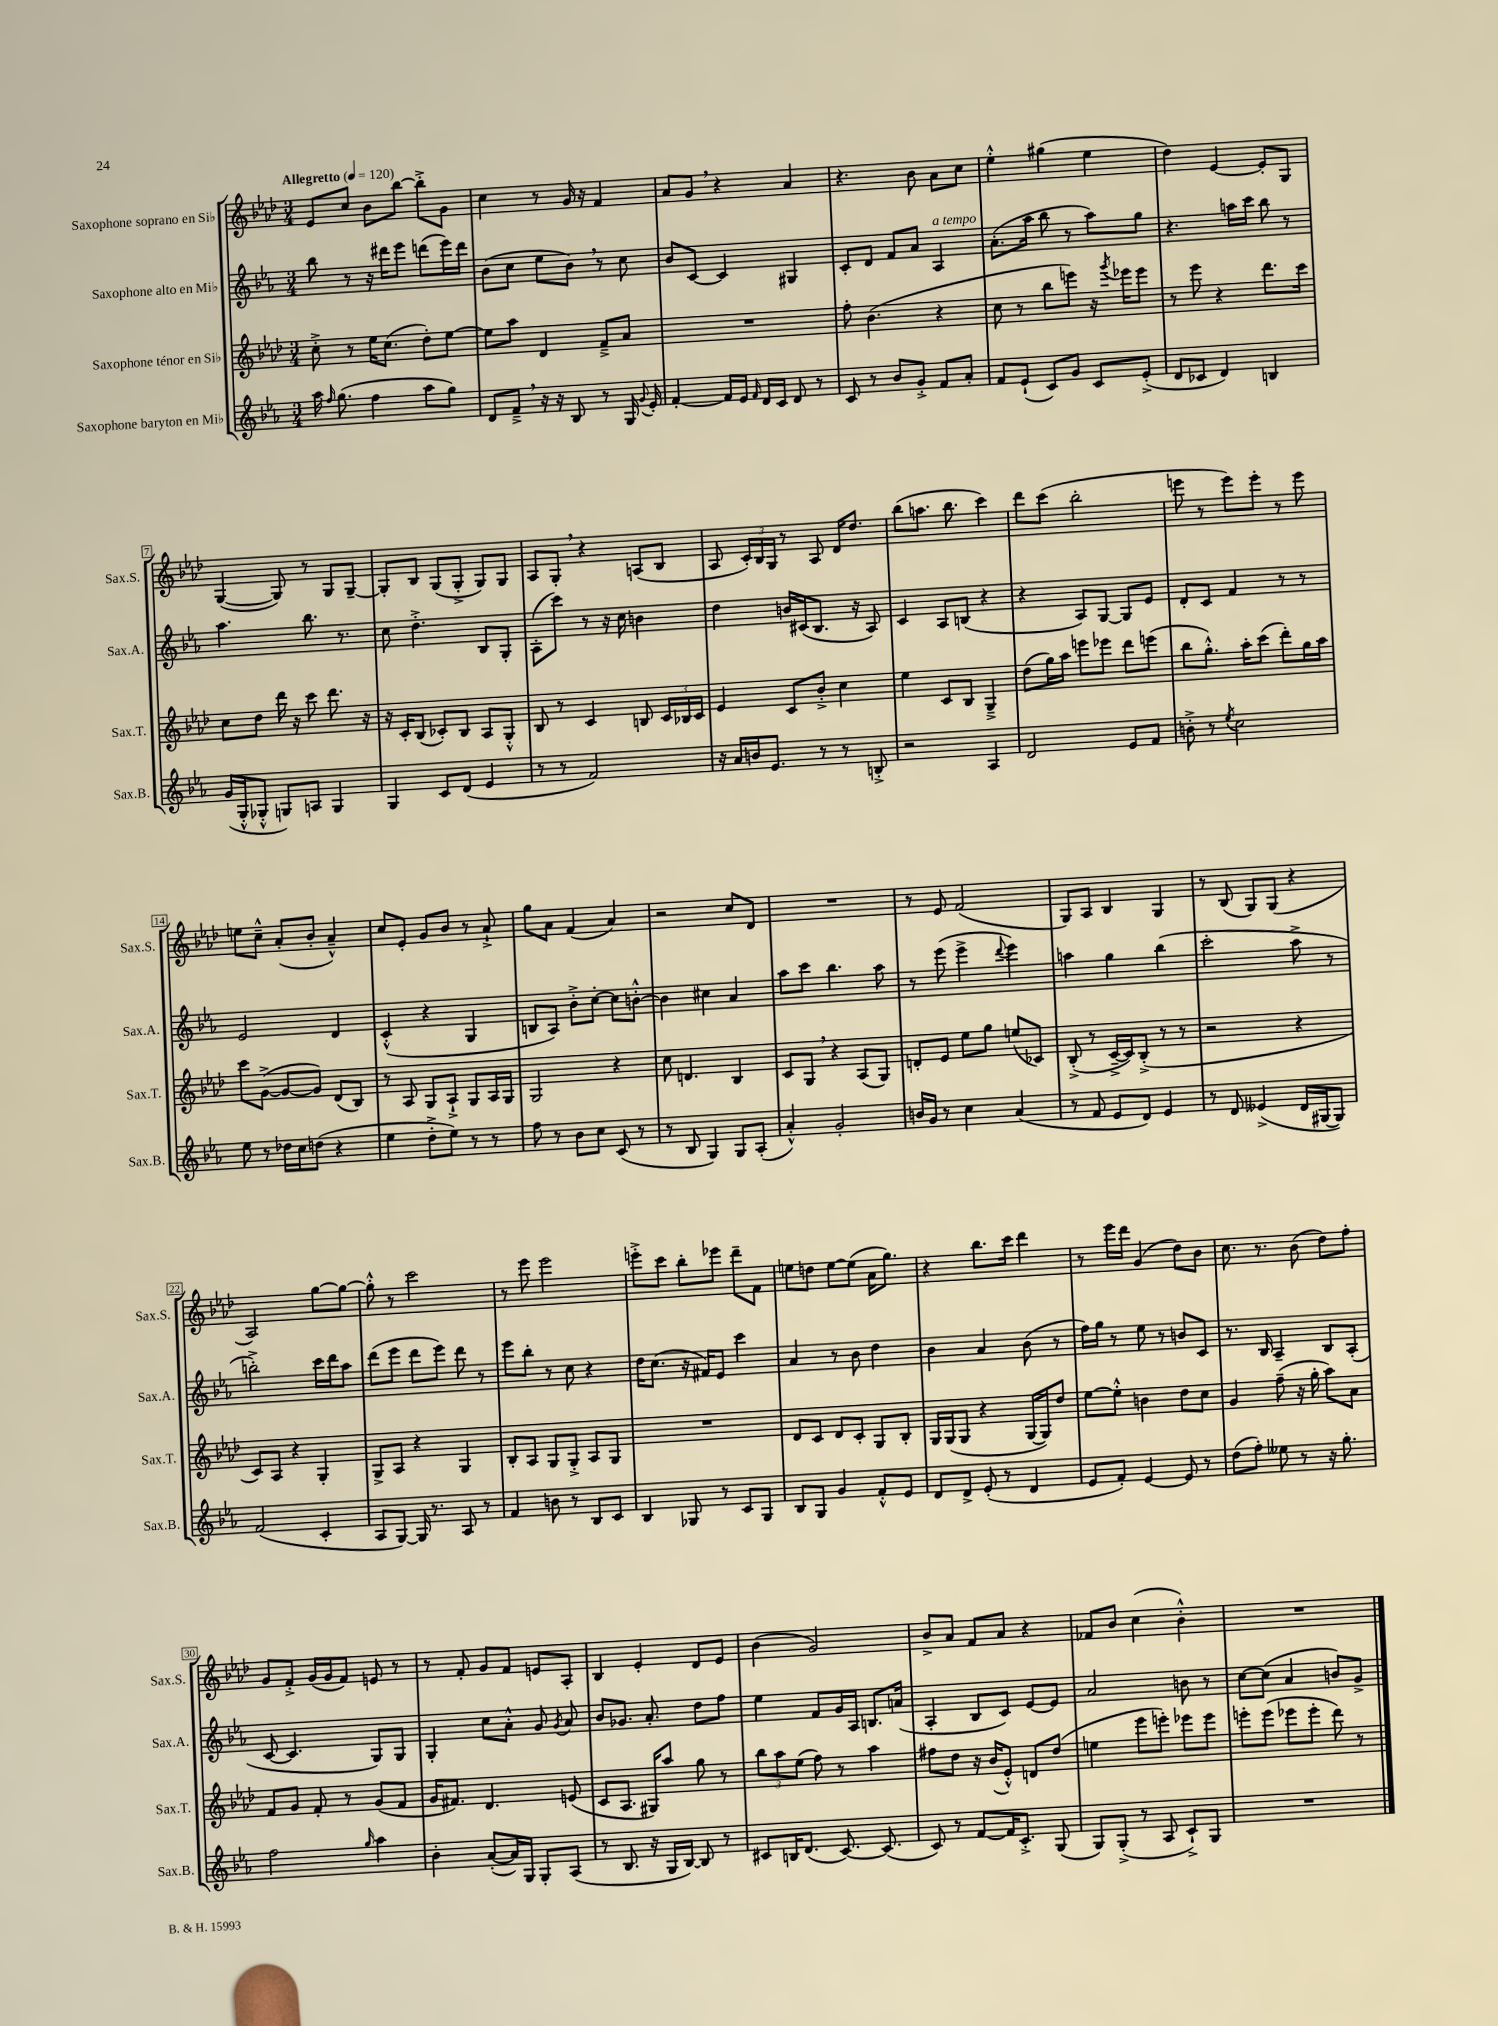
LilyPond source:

<<
\new StaffGroup <<
\new Staff = "s0" \with { instrumentName = "Saxophone soprano en Sib" shortInstrumentName = "Sax.S." } {
    \clef treble \key aes \major \numericTimeSignature \time 3/4 \tempo "Allegretto" 4 = 120
    \autoBeamOff ees'8[ c''8] bes'8[ bes''8]~ bes''8[-.-> g'8] |
    c''4 r8 g'16 r16 f'4 |
    aes'8[ g'8] \breathe r4 aes'4 |
    r4. bes'8 aes'8[ c''8] |
    ees''4-.-^ gis''4( ees''4 |
    des''4) ees'4~ ees'8[-. g8] |
    g4~( g8) r8 g8[ g8]~-- |
    g8[-. bes8] g8[( g8]-.-> g8[) g8] |
    aes8[ g8]-. \breathe r4 a8[( bes8] |
    aes8 \tuplet 3/2 { c'16[-.) bes16 g16] } r8 aes8 des'16[ des''8.] |
    bes''8[( a''8.] bes''8. c'''4) |
    des'''8[ c'''8]( bes''2-. |
    e'''8 r8 e'''8[) e'''8]-. r8 e'''8 |
    e''8[ c''8]---^ aes'8[-.( bes'8]-. aes'4---^) |
    c''8[ ees'8]-. g'8[ bes'8] r8 aes'8-!-> |
    g''8[ aes'8] f'4( aes'4) |
    r2 c''8[ des'8] |
    R2. |
    r8 ees'8 f'2( |
    g8[) aes8] bes4 g4 |
    r8 bes8( g8[) g8]( r4 |
    aes2) g''8[~ g''8]~ |
    g''8-.-^ r8 c'''2 |
    r8 ees'''8 ees'''2 |
    e'''8[-.-> c'''8] bes''8[-. ees'''8] des'''8[-- f'8] |
    e''8[ d''8] e''8[~ e''8]( aes'16[ g''8.]) |
    r4 bes''8.[ c'''16] des'''4 |
    r8 ees'''16[ des'''16] g'4( des''8[) bes'8] |
    c''8. r8. bes'8( des''8[) f''8]-. |
    g'8[ f'8]-.-> g'16[( g'16 f'8]) e'8 r8 |
    r8 f'8-. g'8[ f'8] e'8[ aes8]-. |
    bes4 ees'4-. des'8[ ees'8] |
    bes'4( g'2) |
    bes'8[-> aes'8] f'8[ aes'8] r4 |
    fes'8[ bes'8] c''4( bes'4-.-^) |
    R2. \bar "|." |
}
\new Staff = "s1" \with { instrumentName = "Saxophone alto en Mib" shortInstrumentName = "Sax.A." } {
    \clef treble \key ees \major \numericTimeSignature \time 3/4
    \autoBeamOff bes''8 r8 r16 dis'''16[ ees'''8] d'''8[( ees'''16) d'''16] |
    bes'8[( c''8] ees''8[ bes'8]) \breathe r8 c''8 |
    bes'8[ c'8]~ c'4 gis4 |
    c'8[-. d'8] f'8[ aes'8] aes4^\markup { \italic "a tempo" } |
    aes'8.[-.( aes''16] bes''8 r8 aes''8[) g''8] |
    r4. a''16[ c'''16] bes''8 r8 |
    aes''4. bes''8. r8. |
    c''8 d''4.-.-> bes8[ g8]-. |
    aes8[-.( c'''8]) r8 r16 c''16 b'4 |
    d''4 b'16[ cis'16( bes8.] r16 aes8) |
    c'4 aes8[ b8]( r4 |
    r4 aes8[) g8]~ g8[ ees'8] |
    d'8[-. c'8] f'4 r8 r8 |
    ees'2 d'4 |
    c'4-.-^( r4 g4 |
    b8[ aes8]) bes'8[-.-> c''8]~-. c''8[ b'8]~-.-^ |
    b'4 cis''4 aes'4 |
    aes''8[ c'''8] bes''4. aes''8 |
    r8 ees'''8( ees'''4-> \appoggiatura { d'''8 } ees'''4) |
    a''4 g''4 bes''4( |
    c'''2-. aes''8-> r8 |
    b''2-.->) c'''16[ d'''16 aes''8] |
    d'''8[( ees'''8] d'''8[ ees'''8]) d'''8 r8 |
    ees'''8[ bes''8]-. r8 c''8 r4 |
    d''16[ c''8.]( r16 fis'16[) ees'8] c'''4 |
    aes'4 r8 bes'8 d''4 |
    bes'4 aes'4 bes'8( r8 |
    f''16[) g''16] r8 ees''8 r8 b'8[ c'8] |
    r8. bes16 aes4-- bes8[ aes8]-.( |
    c'8~ c'4. g8[) g8] |
    g4-. c''8[ aes'8]-.-^ g'8 \acciaccatura { g'8 } aes'8 |
    bes'8[ ges'8.] aes'8.-. d''8[ f''8] |
    ees''4 f'8[ g'16 aes16] b8.[ a'16]( |
    aes4-. bes8[ c'8]) ees'8[~ ees'8] |
    aes'2 b'8 r8 |
    c''8[~ c''8]( aes'4 b'8[) g'8]-> \bar "|." |
}
\new Staff = "s2" \with { instrumentName = "Saxophone ténor en Sib" shortInstrumentName = "Sax.T." } {
    \clef treble \key aes \major \numericTimeSignature \time 3/4
    \autoBeamOff c''8-.-> r8 ees''16[ c''8.]( des''8[-.) ees''8]~ |
    ees''8[ aes''8] des'4 f'8[---> aes'8] |
    R2. |
    f''8-. bes'4.( r4 |
    c''8 r8 bes''8[ e'''8]) r16 \acciaccatura { g'''8 } ees'''16[ ees'''8] |
    r8 ees'''8 r4 des'''8.[ c'''16] |
    c''8[ des''8] des'''16 r16 c'''8 des'''8. r16 |
    r16 c'16[-. bes8]( ces'8[-.) bes8] aes8[ g8]-.-^ |
    bes8 r8 c'4 b8 \tuplet 3/2 { c'16[ bes16 c'16] } |
    ees'4 c'8[ bes'8]-.-> c''4 |
    ees''4 c'8[ bes8] g4---> |
    des''8[( g''16) aes''16] e'''8[ ees'''8] des'''8[ e'''8]( |
    bes''8[ g''8.]-.-^) aes''16[-. c'''8]( des'''8[-.) g''16 aes''16] |
    c'''8[ g'8]~->( g'8[~ g'8]) des'8[( bes8]) |
    r8 aes8 g8[ aes8]-!-> g8[ aes16 g16] |
    g2 r4 |
    c''8 d'4. bes4 |
    c'8[ g8] \breathe r4 aes8[( g8]) |
    d'8[-. ees'8] ees''8[ g''8] e''8[( ces'8]) |
    bes8-.->( r8 c'16[~---> c'16) bes8]-.->( r8 r8 |
    r2 r4 |
    c'8[) aes8] r4 g4-. |
    g8[-> aes8] r4 g4 |
    bes8[-. aes8] g8[ g8]-.-> aes8[ g8] |
    R2. |
    des'8[ c'8] des'8[ c'8]-. g8[ bes8]-. |
    g16[ g16( g8] r4 g16[~ g16) des''8] |
    ees''8[~ ees''8]-.-^ b'4 des''8[ c''8] |
    g'4 f''8--( r16 g''16-. aes''8[) aes'8] |
    f'8[ g'8] f'8-. r8 g'8[( f'8] |
    g'16[ fis'8.]) des'4. e'8( |
    c'8[ aes8.] gis16[) aes''8] g''8 r8 |
    \tuplet 3/2 { bes''8[ aes''8 ees''8]( } f''8) r8 aes''4 |
    fis''8[ des''8] r16 bes'16[( ees'8]-.-^) d'8[ des''8]( |
    e''4 ees'''8[ e'''8]-.) ees'''8[ ees'''8] |
    e'''8[-. e'''8]( ees'''8[ ees'''8]-. des'''8) r8 \bar "|." |
}
\new Staff = "s3" \with { instrumentName = "Saxophone baryton en Mib" shortInstrumentName = "Sax.B." } {
    \clef treble \key ees \major \numericTimeSignature \time 3/4
    \autoBeamOff aes''16 \grace { f''16 } g''8.( f''4 aes''8[ g''8]) |
    d'8[ f'8]---> \breathe r16 r16 bes8 r8 g16 \appoggiatura { g'8 } ees'16-. |
    f'4~-. f'16[ ees'16] \grace { f'16 } d'16[ c'16] d'8 r8 |
    c'8 r8 bes'8[ g'8]-.-> f'8[ aes'8]-. |
    f'8[ ees'8]-!( c'8[) g'8] c'8[ ees'8]-.->( |
    d'8[ ces'8] d'4) b4 |
    g'16[( g16-.-^ ges8]-.-^ g8[) a8] g4 |
    g4 c'8[ d'8]( ees'4 |
    r8 r8 f'2) |
    r16 aes'16[ b'16 ees'8.] r8 r8 b8-.-> |
    r2 aes4 |
    d'2 ees'8[ f'8] |
    b'8-.-> r8 \acciaccatura { ees''8 } c''2 |
    ees''8 r8 des''16[ c''16 d''8]( r4 |
    ees''4 d''8[-.-> ees''8]) r8 r8 |
    f''8 r8 bes'8[ c''8] c'8( r8 |
    r8 bes8 g4) g8[ aes8]-.( |
    aes'4-.-^) g'2-. |
    b'16[ g'16] r8 c''4 aes'4( |
    r8 f'8 ees'8[ d'8]) ees'4 |
    r8 d'8 eeses'4->( d'16[ gis16~ gis8]) |
    f'2( c'4-. |
    aes8[ g8]~) g16 r8. aes8 r8 |
    f'4 b'8 r8 bes8[ c'8] |
    bes4 ges8 r8 c'8[ ges8] |
    bes8[ g8] g'4 f'8[-.-^ ees'8] |
    d'8[ d'8]-> ees'8-.( r8 d'4 |
    ees'8[ f'8]-.) ees'4~ ees'8 r8 |
    d''8[( f''8]-.) eeses''8 r8 r16 g''8.-. |
    f''2 \grace { g''16 } aes''4 |
    bes'4-. aes'8[~-.( aes'16) g16] g8[-. aes8]( |
    r8 bes8. r16 g16[ bes16]~) bes8 r8 |
    cis'8[ b16 d'8.]( cis'8.~) cis'8.( |
    c'8) r8 f'8[~ f'16 c'8.]-.-> g8( |
    g8[) g8]-.->( r8 aes8 c'8[-!->) g8] |
    R2. \bar "|." |
}
>>
>>
\layout { \context { \Score \override BarNumber.stencil = #(make-stencil-boxer 0.1 0.3 ly:text-interface::print) } }
